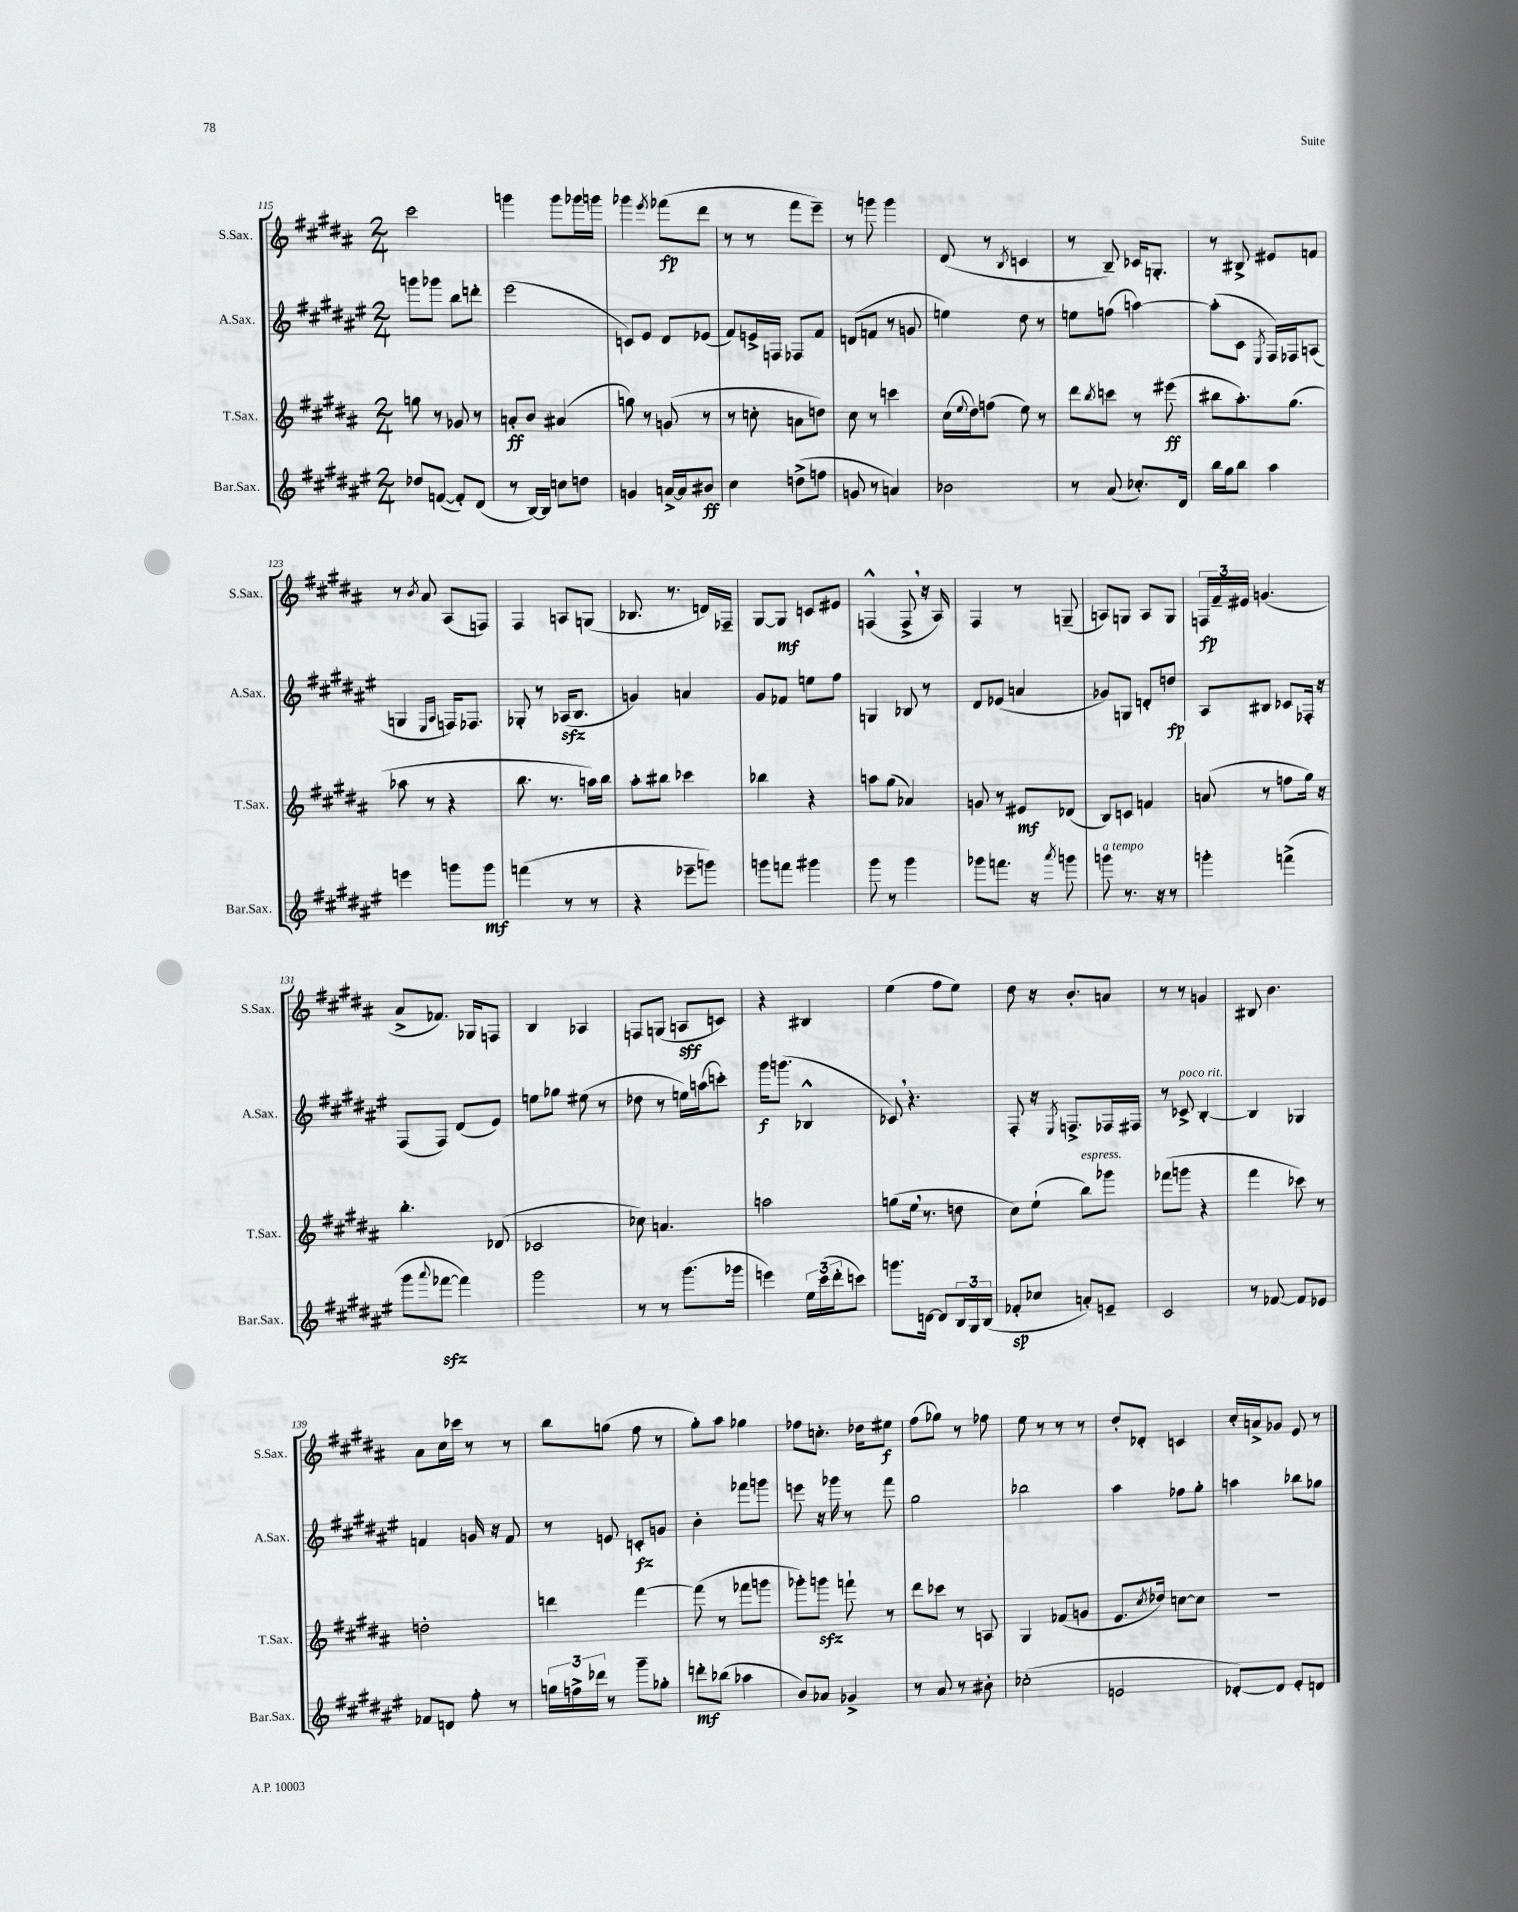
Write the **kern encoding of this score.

**kern	**kern	**kern	**kern
*staff4	*staff3	*staff2	*staff1
*clefG2	*clefG2	*clefG2	*clefG2
*k[f#c#g#d#a#e#]	*k[f#c#g#d#a#]	*k[f#c#g#d#a#e#]	*k[f#c#g#d#a#]
*M2/4	*M2/4	*M2/4	*M2/4
8dd-/L	8gg\	8ggg\L	2ccc#\
([8f/J	8r	8ggg-\J	.
8f'/]L)	8g-/	8bb\L	.
(8d#/J	8r	8ddd'\J	.
=	=	=	=
8r	8a'/L	(2eee#\	4ggg\
[16B/LL)	8b/J	.	.
16B/]JJ	.	.	.
8cc\L	(4a#/	.	8ggg\L
8dd\J	.	.	16ggg-\L
.	.	.	16ggg\JJ
=	=	=	=
4g/	8gg\)	8c/L)	4ggg-\
.	8r	8e#/J	.
.	.	.	8qeee/
[16a^/LL	(8g/	8d#/L	(8fff-\L
16a/]J	.	.	.
8b#/J	8r	(8e-/J	8ddd#\J
=	=	=	=
4cc#\	8r	8f#/L)	8r
.	8cc'\	16e^/L	8r
.	.	16F/JJ	.
(8dd^\L	8a\L	8F-/L	8fff#\L
8ff\J	8dd\J)	8f#/J	8eee~\J)
=	=	=	=
8g/	8cc#\	(8d/L	8r
8r	8r	8f/J	8ggg\
4a/)	4ccc\	8r	4ggg\
.	.	8g/	.
=	=	=	=
2b-\	(16cc#\LL	4ee\)	(8d#/
.	8qqee/	.	.
.	16dd#\J)	.	.
.	(8ff\J	.	8r
.	.	.	8qB/
.	8ee\)	8dd#\	4c/
.	8r	8r	.
=	=	=	=
8r	8ddd#\L	8ee\L	8r
.	8qbb/	.	.
(8a#/	8ccc\J	(8ff\J	8B~/)
8.cc-'/L)	8r	[4aa\)	16c-/LK
.	.	.	8.G'/J
.	(8eee#\	.	.
16d#/Jk	.	.	.
=	=	=	=
16bb\LL	8bb#\L	(8aa'\]L	8r
16gg#\J	.	.	.
8bb\J	8.aa#'\)	8c#\J	8B#^/
.	.	8qE#/	.
4aa#\	.	16F#/LL)	8e#/L
.	(8.gg#\J	16F-/J	.
.	.	(8A/J	8f/J
=	=	=	=
4eee\	8aa-\	4G/	8r
.	.	.	8qb/
.	8r	.	8a#/
.	.	16qqE#/LL	.
.	.	16qqA#/JJ	.
8ggg\L	4r	16F/LK)	(8A#/L
.	.	8.F-/J	.
8ggg\J	.	.	8F/J)
=	=	=	=
(4fff\	8.bb\	8G-'/	4F#/
.	.	8r	.
.	8.r	.	.
8r	.	(16A-/LK	8A/L
.	.	8.B/J	.
8r	16aa\LL)	.	(8G/J
.	16bb\JJ	.	.
=	=	=	=
4r	8aa#'\L	4g/)	8.B-/
.	8bb#\J	.	.
.	.	.	8.r
8eee-~\L	4ccc-\	4a/	.
8ggg\J)	.	.	16d/LL)
.	.	.	16F-~/JJ
=	=	=	=
8ggg\L	4bb-\	8g#/L	[8G#/L
8fff\J	.	8f-/J	8G#/]J
4ggg#\	4r	8ee\L	8c/L
.	.	8ff#\J	8e#/J
=	=	=	=
8ggg#\	8aa\L	4G/	(4F^^/
8r	(8gg#\J	.	.
4ggg#\	4a-/)	8B-/	8F^/
.	.	8r	16r
.	.	.	16A#/)
=	=	=	=
8ggg-\L	8g/	8d#/L	4F#/
8.fff\J	8r	(8e-/J	.
.	8e#/L	4a/	8r
16r	.	.	.
8qaaa#/	.	.	.
8ggg\	(8d-/J	.	(8G~/
=	=	=	=
8ggg\	8B/L)	8g-/L)	8A/L)
8.r	8c/J	8G/J	8G/J
.	4f/	8d'/L	8A/L
16r	.	.	.
8r	.	8dd/J	8G/J
=	=	=	=
4ggg'\	(8a/	8A#/L	24F/LL
.	.	.	24f#~/
.	.	.	24e#/JJ
.	8r	8B#/J	(4.g/
(4fff^\	8ff\L	8c-/L	.
.	16gg#\Jk)	16F-'/Jk	.
.	16r	16r	.
=	=	=	=
8ggg#\L	4.bb'\	(8F#/L	8a#^/L
8qqaaa#/	.	.	.
[8fff-\J	.	8F#/J)	8.f-/J)
4fff-\])	.	(8d#/L	.
.	.	.	16G-/LK
.	(8d-/	8e#/J)	8F/J
=	=	=	=
2ggg#\	2c-/	8ee\L	4B/
.	.	8gg-\J	.
.	.	(8ee#\	4A-/
.	.	8r	.
=	=	=	=
8r	8cc-\)	8dd-\	8F/L
8r	4.a/	8r	(8G/J
(8.ggg#\L	.	16ee\LL)	8A/L
.	.	(16aa\J	.
.	.	8ccc'\J)	8c/J)
16ggg-\Jk	.	.	.
=	=	=	=
4eee\)	2aa\	16ggg#\LK	4r
.	.	(8.ggg\J	.
24ee#\LL	.	4B-^^/	4B#/
(24ccc#\	.	.	.
24ddd#'\J	.	.	.
8ccc\J)	.	.	.
=	=	=	=
8.ggg\L	(8gg\L	8c-/)	(4ee\
.	16ee\Jk	4.r	.
[16d\Jk	8.r	.	.
8d/]L	.	.	8ff#\L
24B/L	8dd\	.	8ee\J)
24G#/	.	.	.
(24B/JJ	.	.	.
=	=	=	=
8f-'/L	8cc#\L)	8F#'/	8dd#\
8cc-/J	(8ee`\J	16r	16r
.	.	8qE#/	.
.	.	8.F^/L	8.b'/L
8a'/L)	8bb\L)	.	.
8e~/J	8ggg-\J	16F-/L	8a/J
.	.	16F#/JJ	.
=	=	=	=
2c#/	(8fff-\L	8r	8r
.	8ggg\J	8c-^/	8r
.	4r	[4B'/	4g/
=	=	=	=
8r	4fff#\	4B/]	8B#/
[8f-/	.	.	4.b\
8f-/]L	8ccc-\)	4G-/	.
8e-/J	8r	.	.
=	=	=	=
8f-/L	2dd'\	4f/	8a#\L
8d/J	.	.	16cc#\L
.	.	.	16ccc-\JJ
8ff#'\	.	16g/	8r
.	.	16r	.
8r	.	8f/	8r
=	=	=	=
24gg\LL	4ddd\	8r	8bb\L
24ff^\	.	.	.
24ddd-\JJ	.	.	.
8r	.	8e/	(8gg\J
8ggg#~\L	[4fff#\	8c'/L	8ff#\
8gg-'\J	.	8g/J	8r
=	=	=	=
8ddd'\L	(8fff#\]	4b'\	8gg#'\L)
(8bb-\J	8r	.	8aa#\J
4aa-\	8fff-\L	8fff-\L	4gg-\
.	8ggg\J	8ggg\J	.
=	=	=	=
8b/L)	8ggg-'\L)	8eee\	8ff-\L
8a-/J	8ggg\J	16r	8.cc'\J
.	.	16ggg-\	.
4g-^/	8fff`\	8r	.
.	.	.	16dd-\LK
.	8r	8fff#\	8ee#\J
=	=	=	=
8r	8ddd#\L	2gg#\	(8ff#\L
8a#/	8ccc-\J	.	8gg-\J)
8r	8r	.	8r
8b#'\	8A/	.	8ff-\
=	=	=	=
(2cc-'\	4G#/	2bb-\	8ee\
.	.	.	8r
.	(8f-/L	.	8r
.	8g/J	.	8r
=	=	=	=
2e/	8.e/L	4aa#\	8dd#'/L
.	.	.	8d-'/J
.	8qcc#/	.	.
.	16dd-/Jk)	.	.
.	[8cc\L	8ff-\L	4c/
.	8cc\]J	8gg#'\J	.
=	=	=	=
[8d-'/L)	2r	4aa\	16cc#'/LL
.	.	.	16a^/J
8d-/]J	.	.	8g-/J
8e#'/L	.	8bb-\L	8e/
8d/J	.	8gg-\J	8r
==	==	==	==
*-	*-	*-	*-
